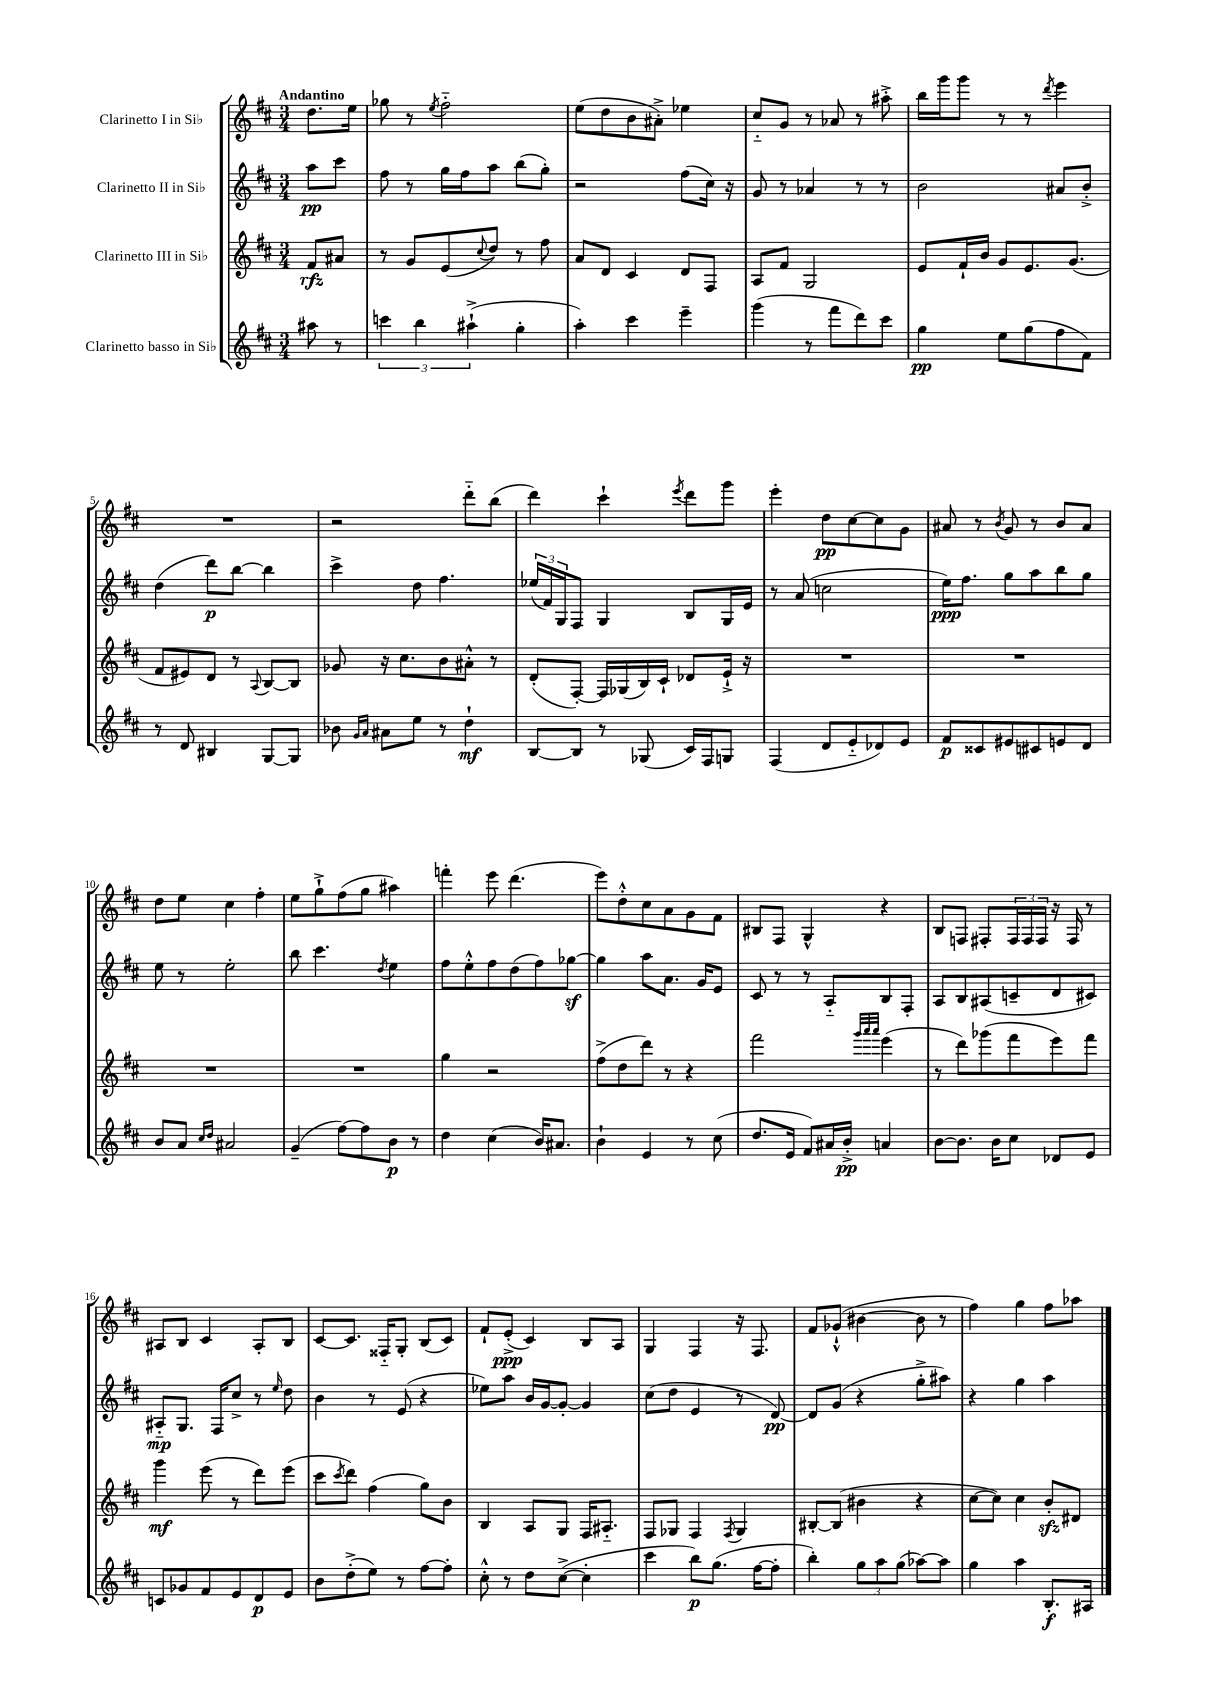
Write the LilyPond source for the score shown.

<<
\new StaffGroup <<
\new Staff = "s0" \with { instrumentName = "Clarinetto I in Sib" } {
    \clef treble \key d \major \numericTimeSignature \time 3/4 \partial 4 \tempo "Andantino"
    d''8. e''16 |
    ges''8 r8 \acciaccatura { e''8 } fis''2-_ |
    e''8( d''8 b'8 ais'8-.->) ees''4 |
    cis''8-_ g'8 r8 aes'8 r8 ais''8-.-> |
    b''16 g'''16 g'''8 r8 r8 \acciaccatura { d'''8 } e'''4 |
    R2. |
    r2 d'''8-_ b''8( |
    d'''4) cis'''4-! \acciaccatura { e'''8 } d'''8 g'''8 |
    e'''4-. d''8\pp cis''8~ cis''8 g'8 |
    ais'8 r8 \acciaccatura { b'8 } g'8 r8 b'8 ais'8 |
    d''8 e''8 cis''4 fis''4-. |
    e''8 g''8-!-> fis''8( g''8 ais''4) |
    f'''4-. e'''8 d'''4.( |
    e'''8) d''8-.-^ cis''8 a'8 g'8 fis'8 |
    bis8 fis8 g4-^ r4 |
    b8 f8 fis8-. \tuplet 3/2 { fis16 fis16 fis16 } r16 fis16 r8 |
    ais8 b8 cis'4 ais8-. b8 |
    cis'8~ cis'8. fisis16-_ g8-. b8( cis'8) |
    fis'8-! e'8-.->\ppp( cis'4) b8 a8 |
    g4 fis4 r16 fis8. |
    fis'8 ges'8-!-^( bis'4~ bis'8 r8 |
    fis''4) g''4 fis''8 aes''8 \bar "|." |
}
\new Staff = "s1" \with { instrumentName = "Clarinetto II in Sib" } {
    \clef treble \key d \major \numericTimeSignature \time 3/4 \partial 4
    a''8\pp cis'''8 |
    fis''8 r8 g''16 fis''16 a''8 b''8( g''8-.) |
    r2 fis''8( cis''16) r16 |
    g'8 r8 aes'4 r8 r8 |
    b'2 ais'8 b'8-.-> |
    d''4( d'''8\p) b''8~ b''4 |
    cis'''4-> d''8 fis''4. |
    \tuplet 3/2 { ees''16( fis'16) g16 } fis8 g4 b8 g16 e'16 |
    r8 a'8( c''2 |
    e''16\ppp) fis''8. g''8 a''8 b''8 g''8 |
    e''8 r8 e''2-. |
    b''8 cis'''4. \acciaccatura { d''8 } e''4 |
    fis''8 e''8-.-^ fis''8 d''8( fis''8) ges''8~\sf |
    ges''4 a''8 a'8. g'16 e'8 |
    cis'8 r8 r8 a8-_ b8 fis8-. |
    a8 b8 ais8( c'8-- d'8 cis'8) |
    ais8-_\mp g8. fis16 cis''8-> r8 \grace { e''16 } d''8 |
    b'4 r8 e'8( r4 |
    ees''8) a''8 b'16 g'16~ g'8~-. g'4 |
    cis''8( d''8 e'4 r8 d'8~\pp) |
    d'8 g'8( r4 g''8-.-> ais''8) |
    r4 g''4 a''4 \bar "|." |
}
\new Staff = "s2" \with { instrumentName = "Clarinetto III in Sib" } {
    \clef treble \key d \major \numericTimeSignature \time 3/4 \partial 4
    fis'8\rfz ais'8 |
    r8 g'8 e'8( \appoggiatura { cis''8 } d''8) r8 fis''8 |
    a'8 d'8 cis'4 d'8 fis8 |
    a8 fis'8 g2 |
    e'8 fis'16-! b'16 g'8 e'8. g'8.( |
    fis'8 eis'8) d'8 r8 \appoggiatura { a8 } b8~ b8 |
    ges'8 r16 cis''8. b'8 ais'8-.-^ r8 |
    d'8-.( fis8~-.) fis16 ges16( b16) cis'16-! des'8 e'16-!-> r16 |
    R2. |
    R2. |
    R2. |
    R2. |
    g''4 r2 |
    fis''8->( d''8 d'''8) r8 r4 |
    fis'''2 \grace { g'''32 a'''32 a'''32 } e'''4( |
    r8 d'''8) ges'''8( fis'''8 e'''8) fis'''8 |
    g'''4\mf e'''8( r8 d'''8) e'''8( |
    cis'''8 \acciaccatura { cis'''8 } d'''8) fis''4( g''8) b'8 |
    b4 a8 g8 fis16 ais8.-_ |
    fis8 ges8 fis4 \acciaccatura { fis8 } ges4 |
    bis8~-. bis8( bis'4 r4 |
    cis''8~ cis''8) cis''4 b'8-.\sfz dis'8 \bar "|." |
}
\new Staff = "s3" \with { instrumentName = "Clarinetto basso in Sib" } {
    \clef treble \key d \major \numericTimeSignature \time 3/4 \partial 4
    ais''8 r8 |
    \tuplet 3/2 { c'''4 b''4 ais''4-!->( } g''4-. |
    a''4-.) cis'''4 e'''4-- |
    g'''4( r8 fis'''8 d'''8) cis'''8 |
    g''4\pp e''8 g''8( fis''8 fis'8) |
    r8 d'8 bis4 g8~ g8 |
    bes'8 \grace { g'16 a'16 } ais'8 e''8 r8 d''4-!\mf |
    b8~ b8 r8 ges8( cis'16) fis16 g8 |
    fis4( d'8 e'8-_ des'8) e'8 |
    fis'8\p cisis'8 eis'8 cis'8 e'8 d'8 |
    b'8 a'8 \grace { cis''16 d''16 } ais'2 |
    g'4--( fis''8~) fis''8 b'8\p r8 |
    d''4 cis''4( b'16) ais'8. |
    b'4-! e'4 r8 cis''8( |
    d''8. e'16 fis'8) ais'16 b'16-.->\pp a'4 |
    b'8~ b'8. b'16 cis''8 des'8 e'8 |
    c'8 ges'8 fis'8 e'8 d'8\p e'8 |
    b'8 d''8-.->( e''8) r8 fis''8~ fis''8-. |
    cis''8-.-^ r8 d''8 cis''8~->( cis''4-. |
    cis'''4 b''8\p) g''8.( fis''16~ fis''8-. |
    b''4-.) \tuplet 3/2 { g''8 a''8 g''8( } aes''8~) aes''8 |
    g''4 a''4 b8.-.\f ais16 \bar "|." |
}
>>
>>
